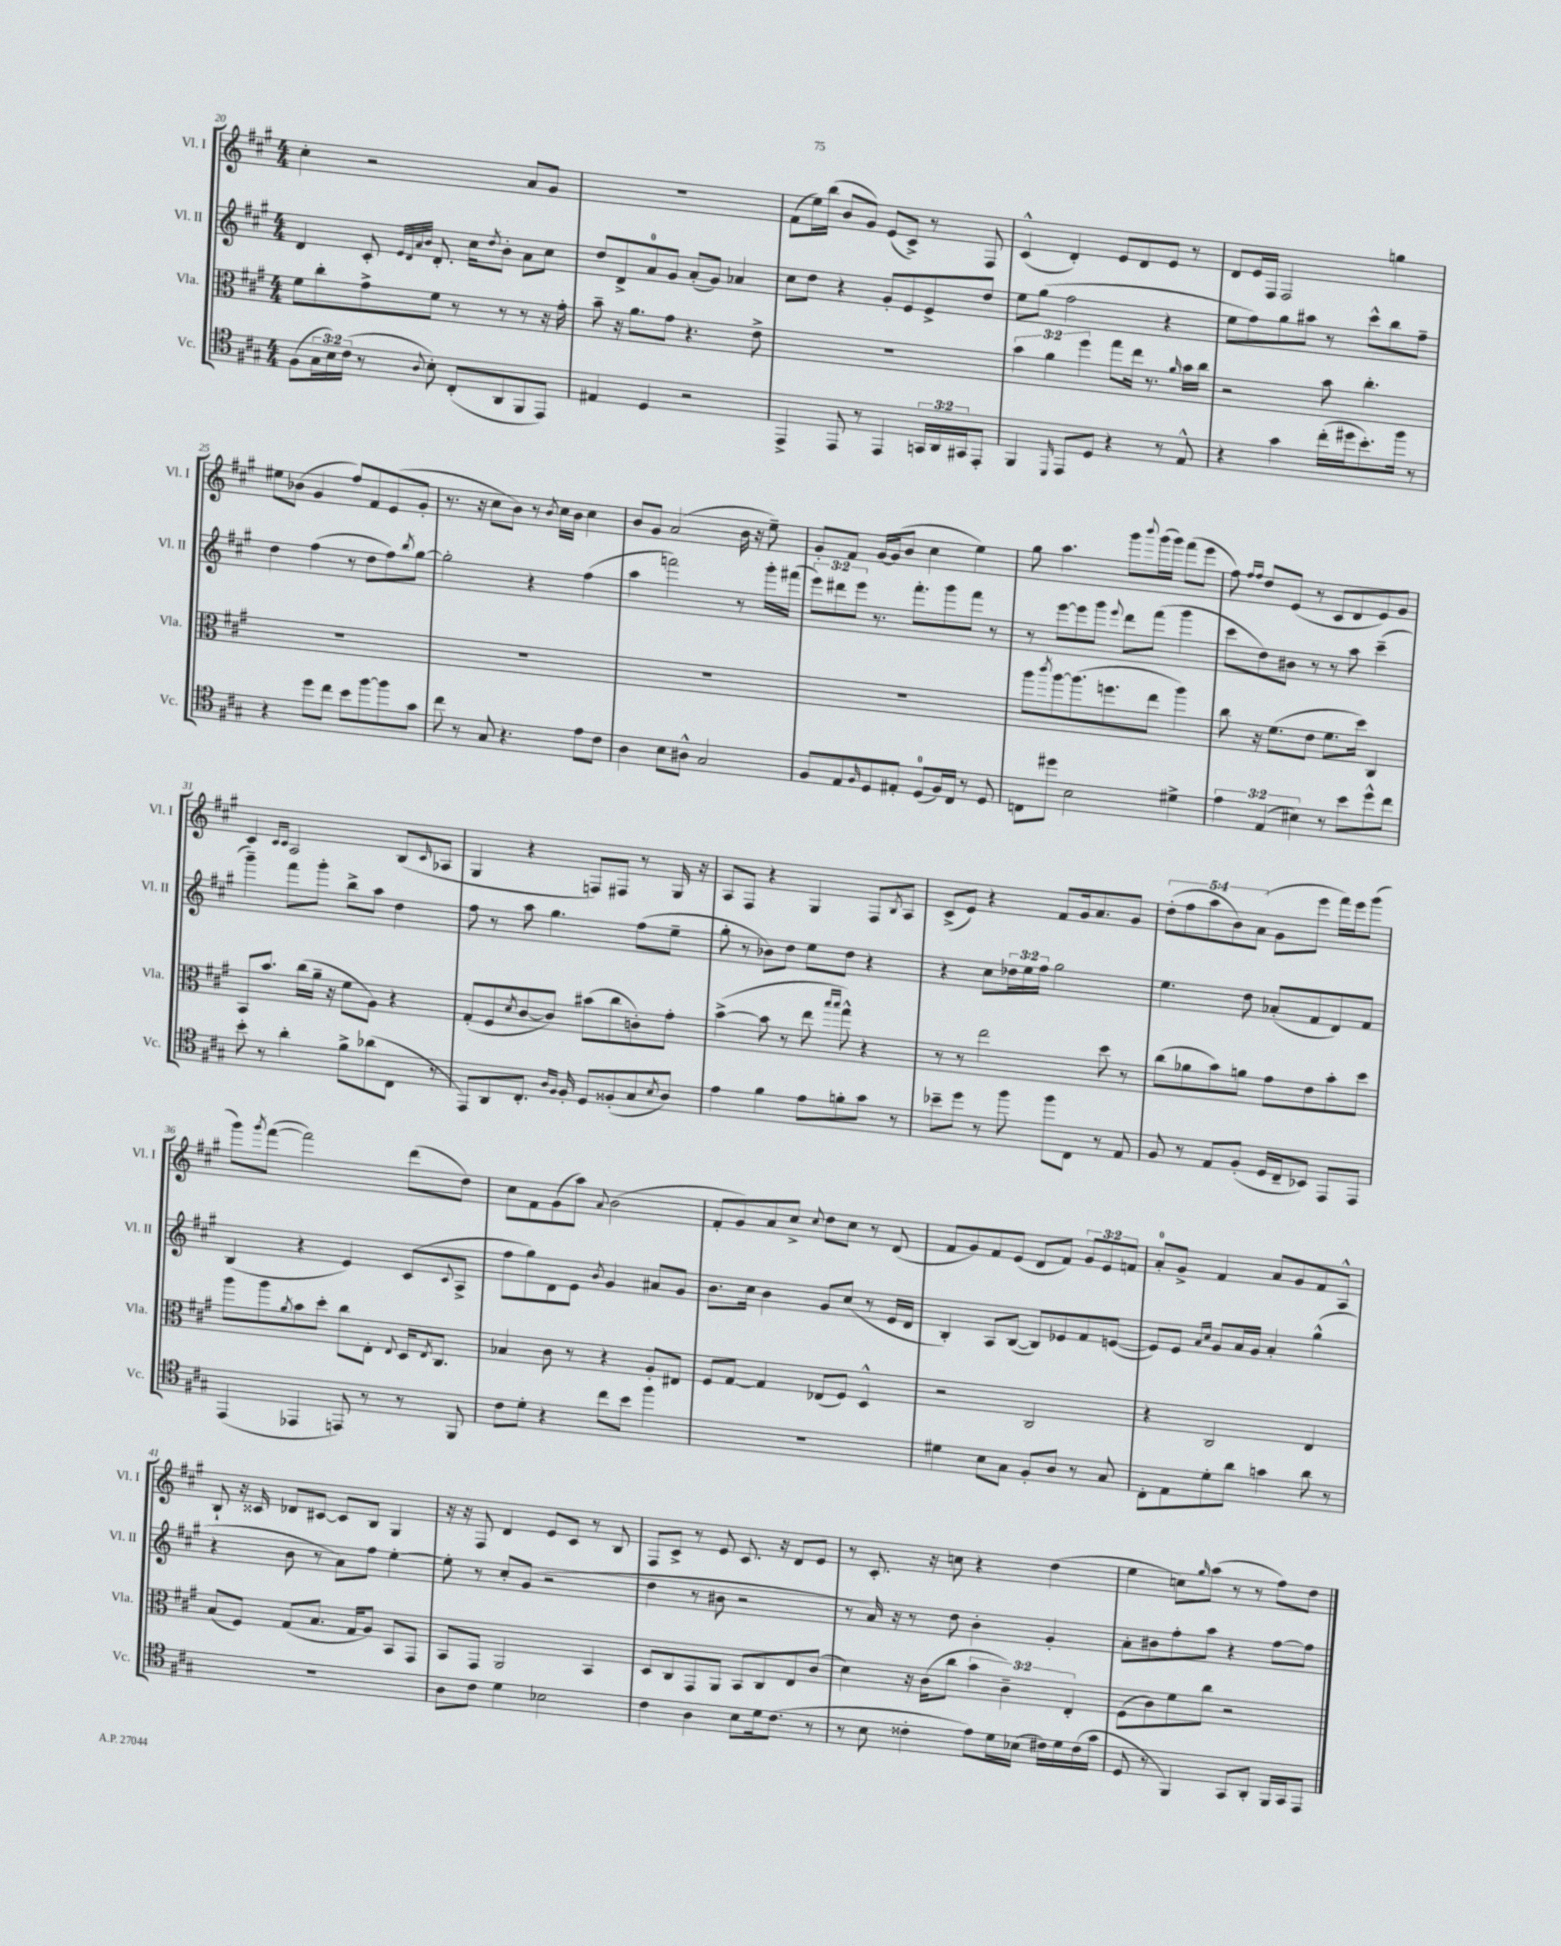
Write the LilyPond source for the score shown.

<<
\new StaffGroup <<
\new Staff = "s0" \with { instrumentName = "Vl. I" shortInstrumentName = "Vl. I" } {
    \clef treble \key a \major \numericTimeSignature \time 4/4 \override Staff.TupletNumber.text = #tuplet-number::calc-fraction-text
    cis''4-. r2 a'8 gis'8 |
    R1 |
    fis'8( e''16) b''16( b'8 gis'8) e'8( cis'8->) r8 fis8 |
    cis'4-^( d'4-.) e'8 d'8 e'8 r8 |
    d'8 e'16 fis16 fis2 g''4 |
    eis''8 bes'8( gis'4 fis''8) fis'8 e'8( gis'8-. |
    r8. r16 cis''8 b'8) r8 \acciaccatura { b'8 } cis''16 b'16 cis''4 |
    b'8 gis'8 a'2( b'16 r16 e''8--) |
    gis'8-. fis'8 gis'16~ gis'16( b'8 cis''4 e''4) |
    gis''8 a''4. gis'''8 \appoggiatura { b'''8 } gis'''16( gis'''16) fis'''8( e'''8 |
    fis''8) \grace { fis''16 fis''16 } d''8 e'8( r8 cis'8 d'8 e'8) gis'8 |
    cis'4 \grace { cis'16 cis'16 } a2 b8( \grace { cis'16 } aes8 |
    gis4 r4 f8) fis8 r8 gis16 r16 |
    a8 fis8 r4 gis4 fis8 \acciaccatura { b8 } a8 |
    cis'8->( e'8) r4 fis'8 gis'16 a'8. gis'8 |
    \tuplet 5/4 { d''8-.( fis''8 a''8 b'8) a'8( } gis'8 e'''8 fis'''16) e'''16 gis'''8( |
    gis'''8) \acciaccatura { gis'''8 } fis'''8~( fis'''2) d'''8( d''8) |
    cis''8 fis'8 gis'8( a''8) \appoggiatura { a'8 } b'2( |
    fis'8-. gis'8) a'8 cis''8-> \appoggiatura { cis''8 } d''8 cis''8 r8 d'8( |
    fis'8 gis'8) fis'8 e'8( d'8 fis'8) \tuplet 3/2 { gis'8 e'8 f'8 } |
    a'8-0-. gis'8-> fis'4 a'8 gis'8 fis'8 a8-^ |
    b8-! r16 cisis'16 des'8 cis'8~ cis'8 b8 gis4 |
    r16 r16 fis8 d'4 e'8 cis'8 r8 b8 |
    fis8 cis'8-> r8 e'8 cis'8. r16 d'8 e'8 |
    r8 cis'8.-. r16 c''8 r4 d''4( |
    e''4 c''8) \grace { gis''16 } a''8( r8 r8 fis''8) d''8 \bar "|." |
}
\new Staff = "s1" \with { instrumentName = "Vl. II" shortInstrumentName = "Vl. II" } {
    \clef treble \key a \major \numericTimeSignature \time 4/4 \override Staff.TupletNumber.text = #tuplet-number::calc-fraction-text
    d'4 cis'8-. \grace { e'32 d'32 a'32 b'32 } d'8.-. cis''16 \acciaccatura { d''8 } b'8-. a'8 cis''8 |
    d''8 d'8-> a'8-0 gis'8 a'8-.( gis'8) aes'4 |
    cis''8 d''8 r4 gis'8-. e'8 e'8-> d''8 |
    e''8 gis''8( fis''2 r4 |
    e''8 fis''8) gis''8 ais''8 r8 cis'''8-^ b''8 fis''8-- |
    d''4 fis''4( r8 d''8 fis''8) \acciaccatura { b''8 } gis''8~ |
    gis''2-. r4 fis''4( |
    a''4 f'''2) r8 gis'''16-. fis'''16( |
    \tuplet 3/2 { e'''8) dis'''8 e'''8 } r8. fis'''8.-. gis'''8 fis'''8 r8 |
    r8 e'''8~ e'''8 gis'''8 \appoggiatura { e'''8 } d'''8 fis'''8( gis'''4 |
    cis'''8 d''8) bis'8 r8 r8 a''8 cis'''4--( |
    gis'''4--) fis'''8 gis'''8-. b''8-> a''8 d''4 |
    fis''8 r8 a''8 gis''4. fis''8( e''8-- |
    gis''8-. r8 bes'8) d''8 e''8 d''8 r4 |
    r4 cis''8 \tuplet 3/2 { des''16 e''16 fis''16 } gis''2 |
    e''4. d''8 aes'8-.( fis'8 d'8) fis'8 |
    b4( r4 e'4) cis'8( \appoggiatura { cis'8 } a8-> |
    fis''8 gis''8) d'8 e'8 \acciaccatura { b'8 } gis'4 ais'8 gis'8 |
    b'8. cis''16 b'4 gis'8 cis''8( r8 e'16 d'16 |
    b4-.) a8 b8~( b8) ees'8 fis'8 e'8~( |
    e'8) e'8 \grace { a'16 cis''16 } gis'8 a'16 gis'16 a'4-. gis''4-^( |
    r4 b'8 r8 a'8) fis''8 e''4~-. |
    e''8-. r8 cis''8-. gis'8( r2 |
    d''4 r8 bis'8 r2 |
    r8 a'16) r16 r8 d''8 b'4-. gis'4-. |
    a'8-. bis'8 fis''8-. a''8 r4 fis''8~ fis''8 \bar "|." |
}
\new Staff = "s2" \with { instrumentName = "Vla." shortInstrumentName = "Vla." } {
    \clef alto \key a \major \numericTimeSignature \time 4/4 \override Staff.TupletNumber.text = #tuplet-number::calc-fraction-text
    fis'8 cis''8-. gis'8-> fis'8 r8 r8 r8 r16 gis'16-. |
    b'8-- r16 a'8. gis'8 r4. e'8-> |
    R1 |
    \tuplet 3/2 { b'4 a'4 fis''4 } gis''8 e''16 r8. \grace { a'16 } b'16 cis''16 |
    r2 b'8 cis''4.-. |
    R1 |
    R1 |
    R1 |
    R1 |
    a''8 \acciaccatura { cis'''8 } a''8~ a''8.( f''8. e''8 a''4) |
    cis''8 r16 fis'8.( e'8 fis'8. d''16) cis4 |
    b,8 b'8. cis''16( a'16-- r16 fis'8 a8) r4 |
    gis8-.( fis8 \acciaccatura { d'8 } cis'8~ cis'8) bis'8( cis''8 c'8-.) gis'8-. |
    b'4~->( b'8 r8 e''8 \grace { b''16 b''16 } gis''8-^) r4 |
    r8 r8 e''2 d''8 r8 |
    cis''8( aes'8 b'8) a'8 gis'8 e'8 b'8-. d''8 |
    a''8 a''8 \acciaccatura { a'8 } b'8 d''8-. cis''8 e8-. \appoggiatura { e8 } d16 \acciaccatura { e8 } cis8. |
    bes4 cis'8 r8 r4 a8-. eis8 |
    fis8 gis8~ gis4 ees8( fis8) d4-^ |
    r2 cis2 |
    r4 cis2 e4 |
    b8( fis8) gis8( b8. gis16 a8) b,8 gis,8 |
    b,8 gis,8 a,2 b,4 |
    d8 cis8 gis,8 a,8 b,8 cis8 e8 cis'8( |
    d'4) r16 cis'16( cis''8 \tuplet 3/2 { b'4 cis'4--) e4-. } |
    fis8( cis'8) fis'8 cis''8 r2 \bar "|." |
}
\new Staff = "s3" \with { instrumentName = "Vc." shortInstrumentName = "Vc." } {
    \clef tenor \key a \major \numericTimeSignature \time 4/4 \override Staff.TupletNumber.text = #tuplet-number::calc-fraction-text
    fis8( \tuplet 3/2 { gis16 b16) cis'16( } r8 \appoggiatura { a8 } b8-.) cis8-.( a,8 fis,8 e,8) |
    eis4 d4 r2 |
    e,4-> e,8 r8 e,4 \tuplet 3/2 { g,16 a,16 gis,16 } e,8-. |
    fis,4 \grace { d,16 } e,8 d8 r4 r8 e8-^ |
    r4 gis'4 cis''16-.( dis''16 b'8.-.) fis''16 r8 |
    r4 d''8 cis''8 b'8 fis''8~ fis''8 gis'8 |
    cis''8 r8 gis8 r4. e'8 cis'8 |
    a4 b8 ais8-^ gis2 |
    fis8 e8 \grace { fis16 } d8 eis8-. d8-0( fis16) cis16 r8 d8 |
    c8 dis''8 b2 dis'4-> |
    \tuplet 3/2 { e'4 e4( bis4) } r8 b'8 d''8-^ cis''8 |
    b'8-. r8 a'4-. fis'8-> aes'8( cis8 r8 |
    e,8) a,8 cis8.-. \grace { a16 fis16 } fis16-. d8 fisis8-.( gis8 \acciaccatura { b8 } a8) |
    e'4 fis'4 e'8 f'8-. gis'8 r8 |
    bes'8-- d''8 r8 fis''8 fis''8 cis8 r8 e8 |
    fis8 r8 e8 fis8-.( d16 cis16-- bes,8) e,8 e,8 |
    e,4( ees,4 e,8) r8 r8 fis,8 |
    cis'8 d'8-. r4 cis''8 b'8 fis''4 |
    R1 |
    dis'4 b8 gis8 fis8-. a8 r8 gis8 |
    cis8-. e8 d'8-. a'8 g'4 a'8 r8 |
    R1 |
    a8 cis'8 d'4 bes2 |
    cis'4 a4 b8 d'16 cis'8.( r8 |
    r8 b8 cisis'4-. e'8) d'16 bes16( cis'16) d'16 cis'16( gis'16 |
    d8 r8 fis,4) gis,8 a,8-. fis,16 gis,16 e,8 \bar "|." |
}
>>
>>
\layout { \context { \Score currentBarNumber = #20 } }
